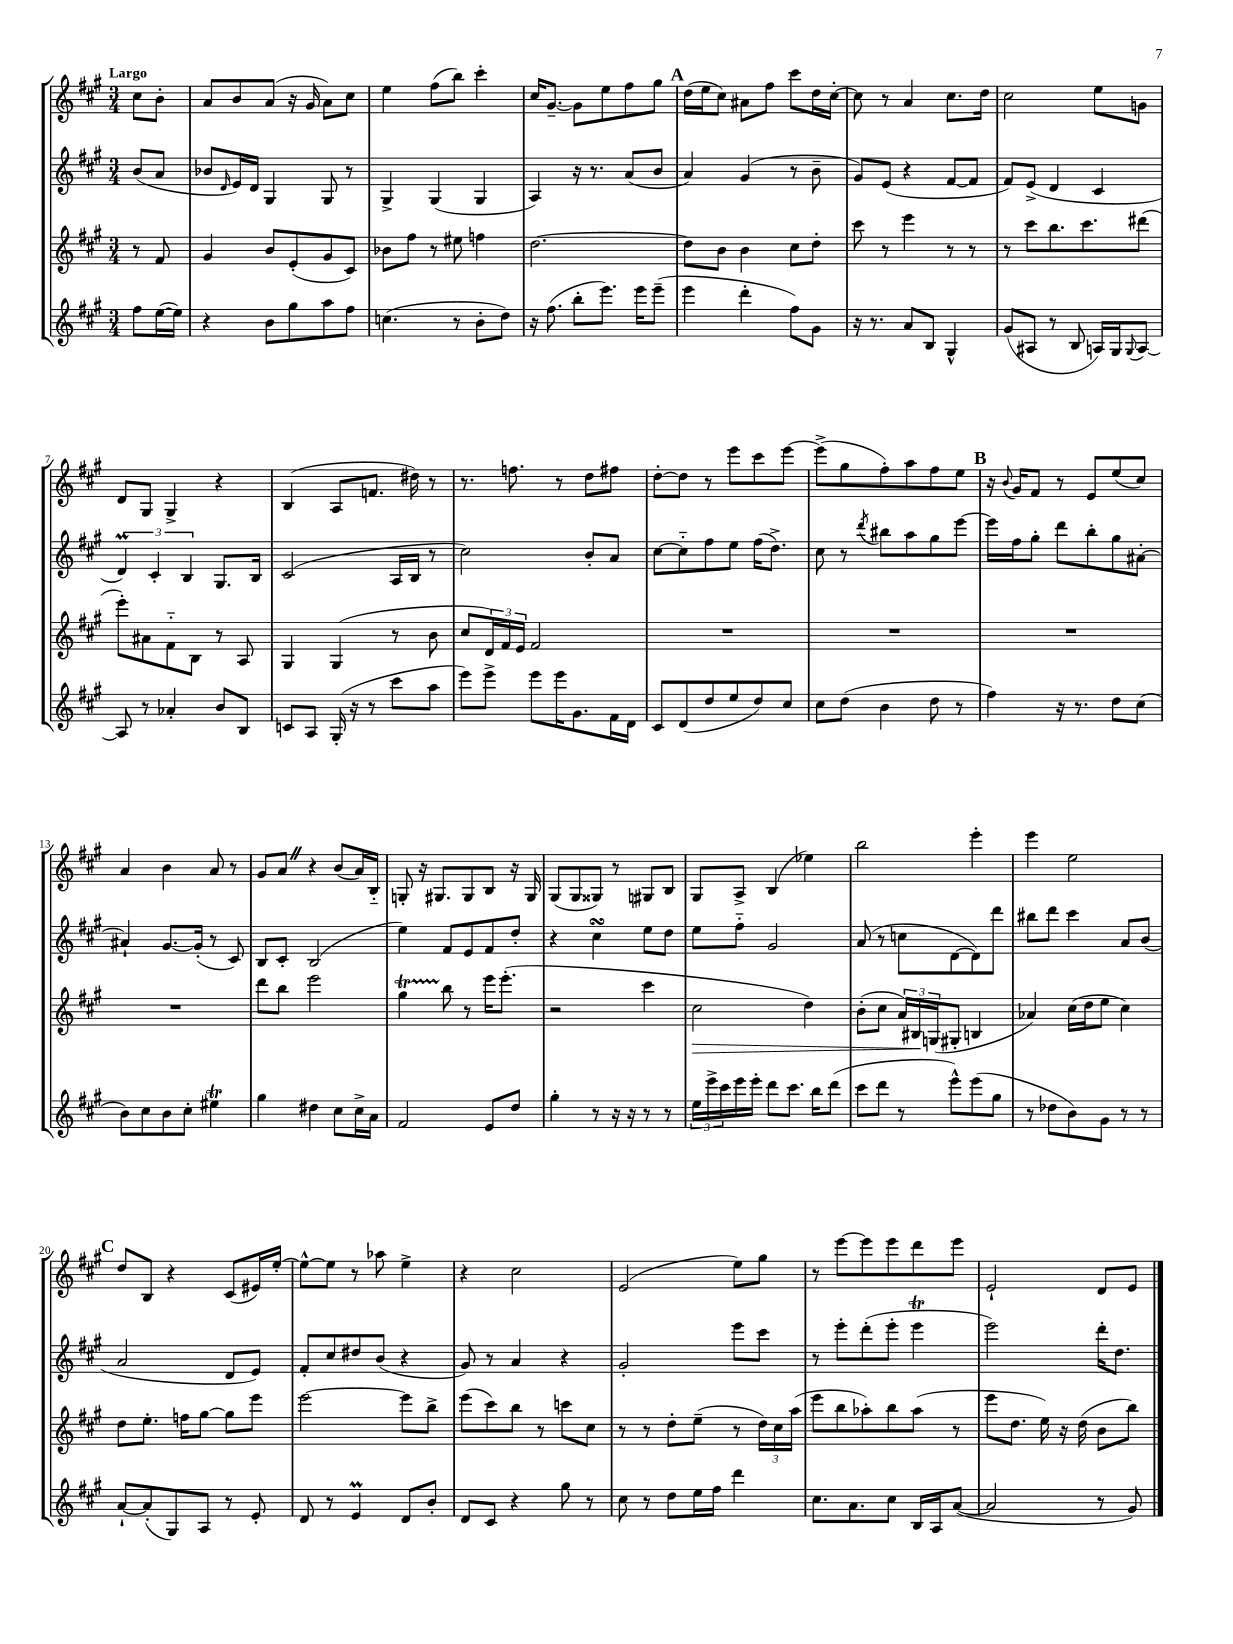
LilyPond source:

<<
\new StaffGroup <<
\new Staff = "s0" {
    \clef treble \key a \major \numericTimeSignature \time 3/4 \partial 4 \tempo "Largo"
    cis''8 b'8-. |
    a'8 b'8 a'8( r16 gis'16 a'8) cis''8 |
    e''4 fis''8( b''8) cis'''4-. |
    cis''16 gis'8.~-- gis'8 e''8 fis''8 gis''8 |
    \mark \markup { \bold "A" } d''16( e''16 cis''8) ais'8 fis''8 cis'''8 d''16 cis''16~-. |
    cis''8 r8 a'4 cis''8. d''16 |
    cis''2 e''8 g'8 |
    d'8 gis8 gis4-> r4 |
    b4( a8 f'8. dis''16) r8 |
    r8. f''8. r8 d''8 fis''8 |
    d''8~-. d''8 r8 e'''8 cis'''8 e'''8~ |
    e'''8->( gis''8 fis''8-.) a''8 fis''8 e''8 |
    \mark \markup { \bold "B" } r16 \appoggiatura { b'8 } gis'16 fis'8 r8 e'8 e''8( cis''8) |
    a'4 b'4 a'8 r8 |
    gis'8 a'8 \once \override BreathingSign.text = \markup { \musicglyph "scripts.caesura.straight" } \breathe r4 b'8( a'16) b16-_ |
    g8-. r16 gis8. gis8 b8 r16 gis16 |
    gis8( gis8 gisis8) r8 gis8 b8 |
    gis8 a8-> b4( ees''4) |
    b''2 e'''4-. |
    e'''4 e''2 |
    \mark \markup { \bold "C" } d''8 b8 r4 cis'8( eis'16) e''16~-. |
    e''8~-^ e''8 r8 aes''8 e''4-> |
    r4 cis''2 |
    e'2( e''8) gis''8 |
    r8 e'''8~ e'''8 e'''8 d'''8 e'''8 |
    e'2-! d'8 e'8 \bar "|." |
}
\new Staff = "s1" {
    \clef treble \key a \major \numericTimeSignature \time 3/4 \partial 4
    b'8( a'8 |
    bes'8 \grace { d'16 } e'16) d'16 gis4 gis8 r8 |
    gis4-> gis4( gis4 |
    a4) r16 r8. a'8( b'8 |
    \mark \markup { \bold "A" } a'4) gis'4( r8 b'8-- |
    gis'8) e'8( r4 fis'8~ fis'8 |
    fis'8) e'8->( d'4 cis'4 |
    \tuplet 3/2 { d'4\prall) cis'4-. b4 } gis8. b16 |
    cis'2( a16 b16 r8 |
    cis''2) b'8-. a'8 |
    cis''8~ cis''8-_ fis''8 e''8 fis''16( d''8.->) |
    cis''8 r8 \acciaccatura { d'''8 } bis''8 a''8 gis''8 e'''8~ |
    \mark \markup { \bold "B" } e'''16 fis''16 gis''8-. d'''8 b''8-. gis''8 ais'8~-. |
    ais'4-! gis'8.~ gis'16-.( r8 cis'8) |
    b8 cis'8-. b2( |
    e''4) fis'8 e'8 fis'8 d''8-. |
    r4 cis''4\turn e''8 d''8 |
    e''8 fis''8-_ gis'2 |
    a'8( r8 c''8 d'8~ d'8) d'''8 |
    bis''8 d'''8 cis'''4 a'8 b'8( |
    \mark \markup { \bold "C" } a'2 d'8 e'8) |
    fis'8-. cis''8 dis''8 b'8( r4 |
    gis'8) r8 a'4 r4 |
    gis'2-. e'''8 cis'''8 |
    r8 e'''8-. d'''8-.( e'''8-. e'''4\trill |
    e'''2) d'''16-. d''8. \bar "|." |
}
\new Staff = "s2" {
    \clef treble \key a \major \numericTimeSignature \time 3/4 \partial 4
    r8 fis'8 |
    gis'4 b'8 e'8-.( gis'8 cis'8) |
    bes'8 fis''8 r8 eis''8 f''4 |
    d''2.~ |
    \mark \markup { \bold "A" } d''8 b'8 b'4 cis''8 d''8-. |
    cis'''8 r8 e'''4 r8 r8 |
    r8 cis'''8 b''8. cis'''8. dis'''8( |
    e'''8-.) ais'8 fis'8-_ b8 r8 a8 |
    gis4 gis4( r8 b'8 |
    cis''8 \tuplet 3/2 { d'16) fis'16 e'16 } fis'2 |
    R2. |
    R2. |
    \mark \markup { \bold "B" } R2. |
    R2. |
    d'''8 b''8 e'''2 |
    gis''4\startTrillSpan b''8\stopTrillSpan r8 e'''16 e'''8.-.( |
    r2 cis'''4 |
    cis''2\> d''4) |
    b'8-.( cis''8 \tuplet 3/2 { a'16) bis16\! g16( } gis8-. b4 |
    aes'4) cis''16( d''16 e''8 cis''4) |
    \mark \markup { \bold "C" } d''8 e''8.-. f''16 gis''8~ gis''8 e'''8 |
    e'''2~ e'''8 b''8-> |
    e'''8( cis'''8) b''8 r8 c'''8 cis''8 |
    r8 r8 d''8-. e''8--( r8 \tuplet 3/2 { d''16) cis''16 a''16( } |
    e'''8 b''8 aes''8-.) b''8 aes''8( r8 |
    e'''8 d''8. e''16) r16 d''16( b'8 b''8) \bar "|." |
}
\new Staff = "s3" {
    \clef treble \key a \major \numericTimeSignature \time 3/4 \partial 4
    fis''8 e''16~( e''16) |
    r4 b'8 gis''8 a''8 fis''8 |
    c''4.( r8 b'8-. d''8) |
    r16 fis''8.( b''8-. e'''8.) e'''16 e'''8--( |
    \mark \markup { \bold "A" } e'''4 d'''4-. fis''8) gis'8 |
    r16 r8. a'8 b8 gis4-^ |
    gis'8( ais8 r8 b8 a16) gis16 \appoggiatura { gis8 } a8~ |
    a8 r8 aes'4-. b'8 b8 |
    c'8 a8 gis16-.( r16 r8 cis'''8 a''8 |
    e'''8) e'''8-> e'''8 e'''16 gis'8. fis'16 d'16 |
    cis'8 d'8( d''8 e''8 d''8) cis''8 |
    cis''8 d''8( b'4 d''8 r8 |
    \mark \markup { \bold "B" } fis''4) r16 r8. d''8 cis''8( |
    b'8) cis''8 b'8 cis''8-. eis''4\trill |
    gis''4 dis''4 cis''8 cis''16-> a'16 |
    fis'2 e'8 d''8 |
    gis''4-. r8 r16 r16 r8 r8 |
    \tuplet 3/2 { e''16 e'''16-> cis'''16 } e'''16 e'''16-. d'''8 cis'''8. b''16 d'''8( |
    cis'''8 d'''8 r8 e'''8-^) e'''8( gis''8 |
    r8 des''8 b'8) gis'8 r8 r8 |
    \mark \markup { \bold "C" } a'8~-! a'8-.( gis8) a8 r8 e'8-. |
    d'8 r8 e'4\prall d'8 b'8-. |
    d'8 cis'8 r4 gis''8 r8 |
    cis''8 r8 d''8 e''16 fis''16 d'''4 |
    cis''8. a'8. cis''8 b16 a16 a'8~( |
    a'2 r8 gis'8) \bar "|." |
}
>>
>>
